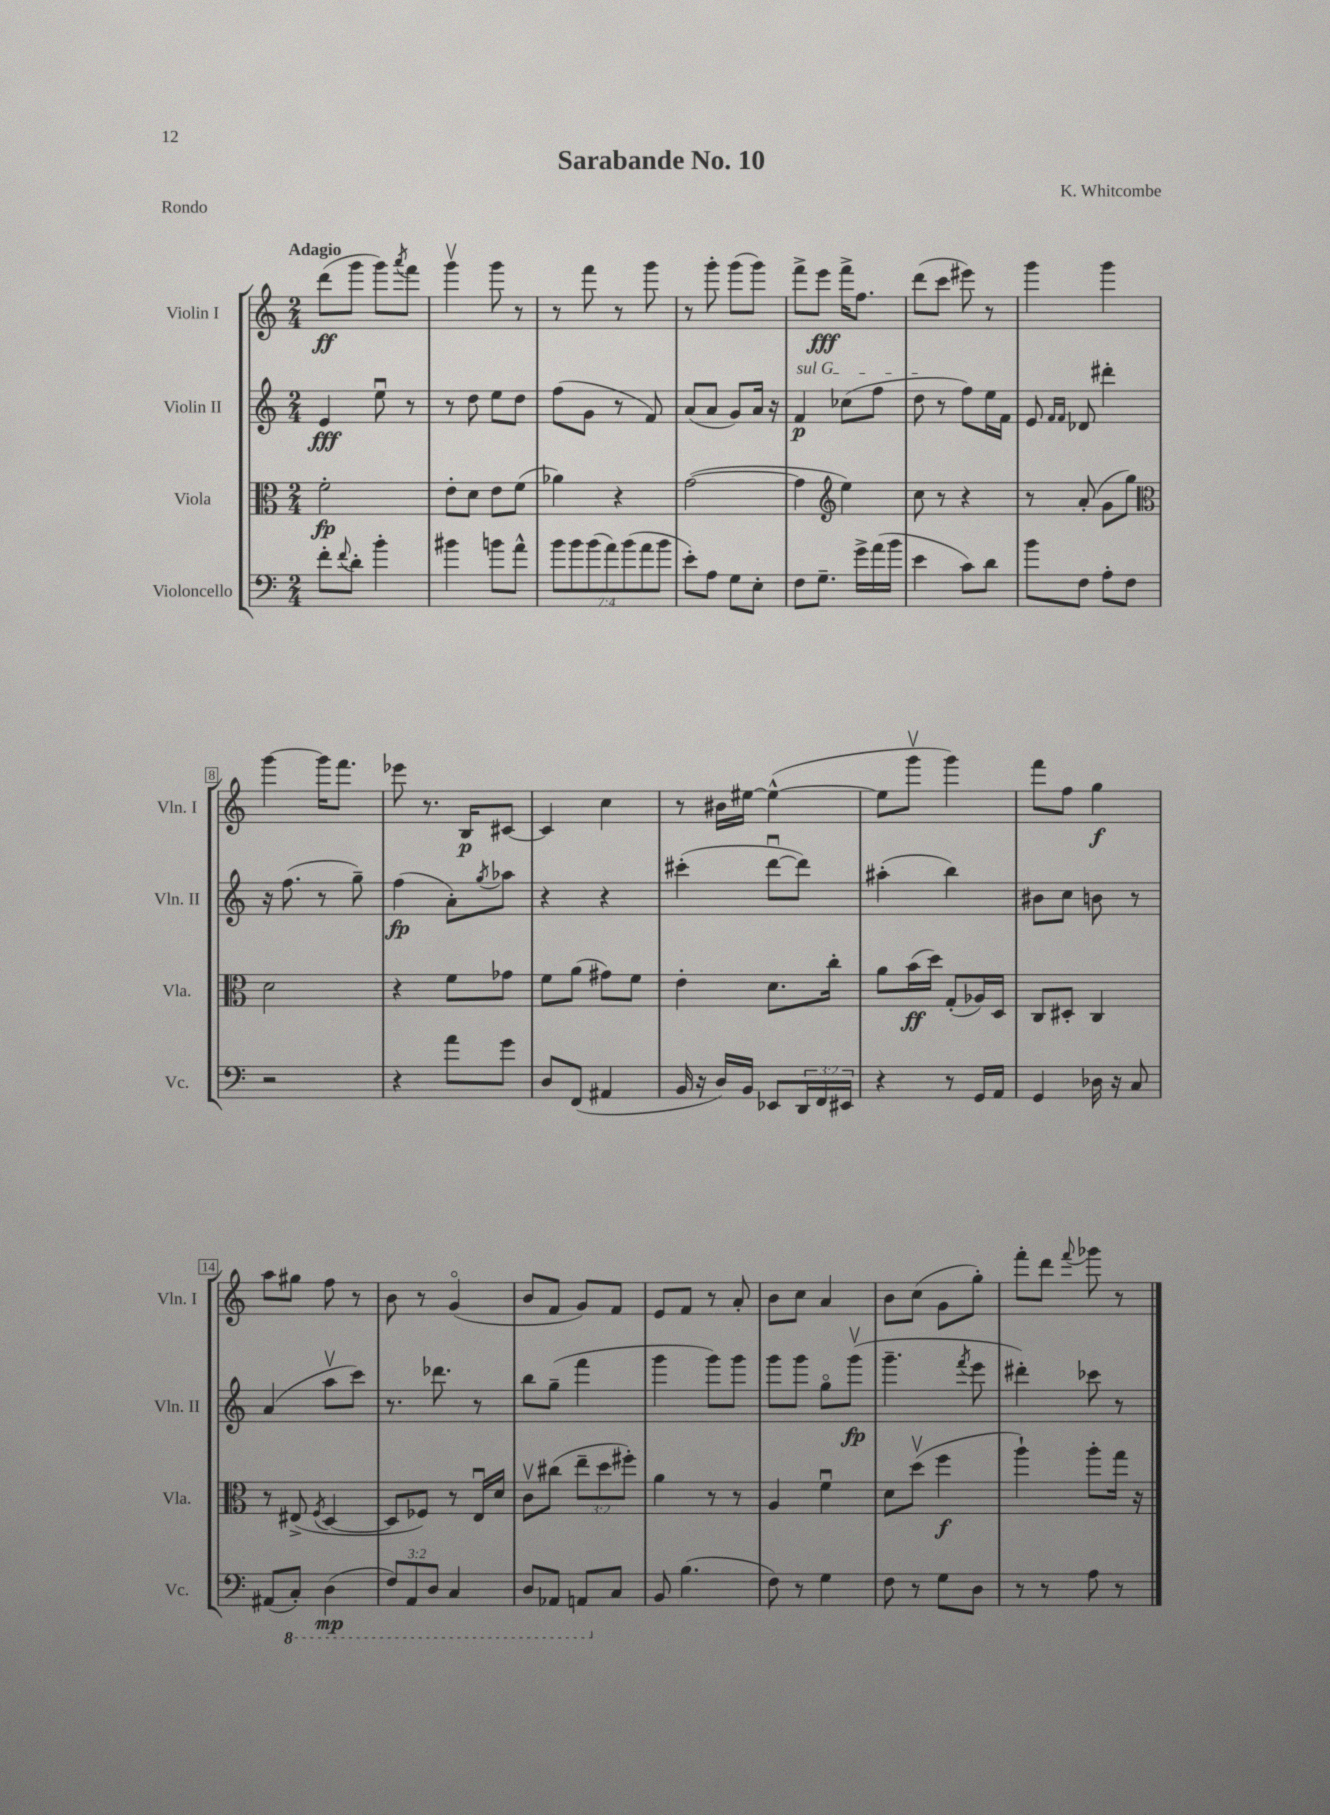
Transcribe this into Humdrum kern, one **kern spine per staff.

**kern	**kern	**kern	**kern
*staff4	*staff3	*staff2	*staff1
*clefF4	*clefC3	*clefG2	*clefG2
*k[]	*k[]	*k[]	*k[]
*M2/4	*M2/4	*M2/4	*M2/4
8f'	2f'	4e	(8ddd
8qqf	.	.	.
8d'	.	.	8ggg
4b'	.	8eeu	8ggg)
.	.	.	8qaaa
.	.	8r	8fff
=	=	=	=
4b#	8e'	8r	4gggv
.	8d	8dd	.
8b	8e	8ee	8ggg
8a^^	(8f	8dd	8r
=	=	=	=
14b	4a-)	(8ff	8r
14b	.	.	.
.	.	8g	8fff
(14b	.	.	.
14a)	.	.	.
.	4r	8r	8r
(14b	.	.	.
14a	.	.	.
.	.	8f)	8ggg
14b	.	.	.
=	=	=	=
8e')	([2g	(8a	8r
8A	.	8a	8ggg'
8G	.	8g)	(8ggg
8E'	.	16a	8ggg)
.	.	16r	.
=	=	=	=
8F	4g]	4f	8fff^
8.G~	.	.	8eee
*	*clefG2	*	*
.	4ee)	(8cc-	16fff^
16g^	.	.	8.ff
(16a	.	8ff	.
16b	.	.	.
=	=	=	=
4e	8cc	8dd	(8ddd
.	8r	8r	8ccc
8c)	4r	8ff)	8eee#)
8d	.	16ee	8r
.	.	16f	.
=	=	=	=
8b	8r	8e	4ggg
.	.	16qqf	.
.	.	16qqf	.
8F	(8a'	8d-	.
8A'	8g	4ddd#'	4ggg
8F	8gg)	.	.
=	=	=	=
*	*clefC3	*	*
2r	2d	16r	[4ggg
.	.	(8.ff	.
.	.	8r	16ggg]
.	.	.	8.fff
.	.	8gg~)	.
=	=	=	=
4r	4r	(4ff	8eee-
.	.	.	8.r
8a	8f	8a')	.
.	.	.	16B
.	.	8qgg	.
8g	8g-	8aa-	[8c#
=	=	=	=
8D	8f	4r	4c#]
(8FF	(8a	.	.
4AA#	8g#)	4r	4cc
.	8f	.	.
=	=	=	=
16BB	4e'	(4ccc#'	8r
16r	.	.	.
16D)	.	.	16b#
16BB	.	.	[16ee#
8EE-	8.d	[8dddu	(4ee#^^_
24DD	.	8ddd])	.
24FF	.	.	.
.	16cc'	.	.
24EE#	.	.	.
=	=	=	=
4r	8a	(4aa#'	8ee#]
.	(16b	.	8gggv
.	16dd)	.	.
8r	(8G'	4bb)	4ggg)
16GG	16A-)	.	.
16AA	16D	.	.
=	=	=	=
4GG	8C	8b#	8fff
.	8D#'	8cc	8ff
16D-	4C	8b	4gg
16r	.	.	.
8C	.	8r	.
=	=	=	=
(8AA#	8r	(4a	8aa
8CC')	(8E#^	.	8gg#
.	8qF	.	.
(4DD	[4D	8aav	8ff
.	.	8ccc)	8r
=	=	=	=
12FF)	8D]	8.r	8b
12AAA	.	.	.
.	8F-)	.	8r
12DD	.	.	.
.	.	8.ddd-	.
4CC	8r	.	(4go
.	16Eu	8r	.
.	16d	.	.
=	=	=	=
8DD	8cv	8bb	8b
8AAA-	(8cc#	(8gg~	8f
8AAA	12ee~	4fff	8g)
.	12dd	.	.
8C	.	.	8f
.	12ff#')	.	.
=	=	=	=
8BB	4a	4ggg	8e
(4.B	.	.	8f
.	8r	8ggg)	8r
.	8r	8ggg	8a'
=	=	=	=
8F)	4A	8ggg	8b
8r	.	8ggg	8cc
4G	4fu	8ggo	4a
.	.	(8gggv	.
=	=	=	=
8F	8d	4.ggg~	8b
8r	(8ddv	.	(8cc
8G	4ff	.	8g
.	.	8qfff	.
8D	.	8eee	8gg')
=	=	=	=
8r	4aa`)	4ddd#')	8fff'
8r	.	.	8ddd
.	.	.	8qqfff
8A	8aa'	8ccc-	8ggg-
8r	16gg	8r	8r
.	16r	.	.
==	==	==	==
*-	*-	*-	*-
